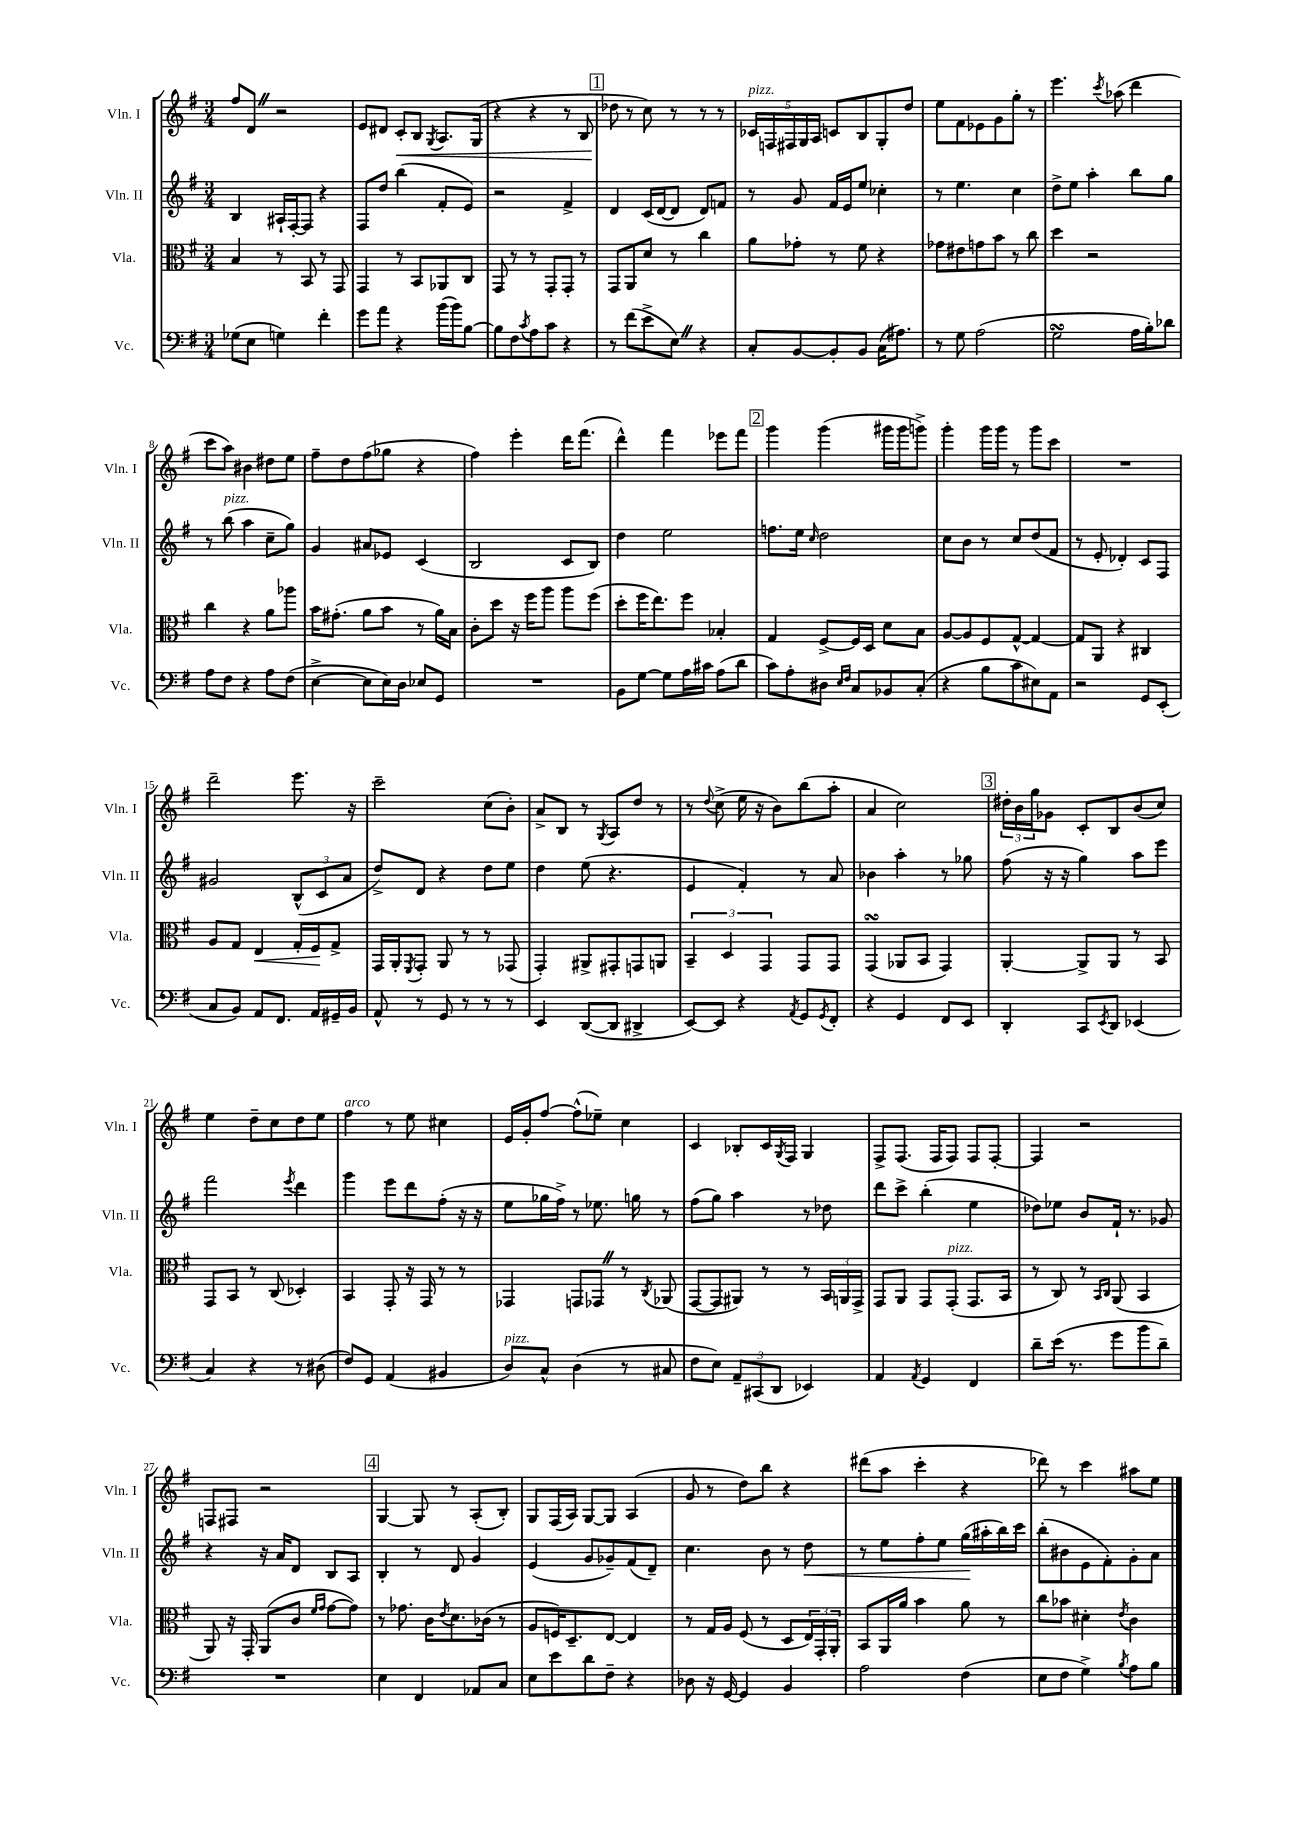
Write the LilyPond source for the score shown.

<<
\new StaffGroup <<
\new Staff = "s0" \with { instrumentName = "Vln. I" shortInstrumentName = "Vln. I" } {
    \clef treble \key g \major \numericTimeSignature \time 3/4
    fis''8 d'8 \once \override BreathingSign.text = \markup { \musicglyph "scripts.caesura.straight" } \breathe r2 |
    e'8 dis'8 c'8-.\< b8 \acciaccatura { g8 } a8. g16( |
    r4 r4 r8 b8 |
    \mark \markup { \box "1" } des''8\! r8 c''8) r8 r8 r8 |
    \tuplet 5/4 { ces'16^\markup { \italic "pizz." } f16 fis16 g16 a16 } c'8 b8 g8-. d''8 |
    e''8 fis'8 ees'8 g'8 g''8-. r8 |
    e'''4. \acciaccatura { c'''8 } aes''8( d'''4 |
    c'''8 a''8) bis'4 dis''8 e''8 |
    fis''8-- d''8 fis''8( ges''8 r4 |
    fis''4) e'''4-. d'''16 fis'''8.( |
    d'''4-^) fis'''4 ees'''8 fis'''8 |
    \mark \markup { \box "2" } g'''4 g'''4( gis'''16 gis'''16 g'''8->) |
    g'''4-. g'''16 g'''16 r8 g'''8 c'''8 |
    R2. |
    d'''2-- e'''8. r16 |
    c'''2-- c''8( b'8-.) |
    a'8-> b8 r8 \acciaccatura { g8 } a8 d''8 r8 |
    r8 \appoggiatura { d''8 } c''8->( e''16 r16 b'8) b''8( a''8-. |
    a'4 c''2) |
    \mark \markup { \box "3" } \tuplet 3/2 { dis''16-. b'16 g''16 } ges'8 c'8-. b8 b'8( c''8) |
    e''4 d''8-- c''8 d''8 e''8 |
    fis''4^\markup { \italic "arco" } r8 e''8 cis''4 |
    e'16 g'16-. fis''8~ fis''8-^( ees''8--) c''4 |
    c'4 bes8-. c'16 \acciaccatura { g8 } fis16 g4 |
    fis8-> fis8.( fis16 fis8) fis8 fis8~-. |
    fis4 r2 |
    f8 fis8 r2 |
    \mark \markup { \box "4" } g4~ g8 r8 a8-.( b8-.) |
    g8 fis16( a16) g8~ g8 a4( |
    g'8 r8 d''8) b''8 r4 |
    dis'''8( a''8 c'''4-. r4 |
    des'''8) r8 c'''4 ais''8 e''8 \bar "|." |
}
\new Staff = "s1" \with { instrumentName = "Vln. II" shortInstrumentName = "Vln. II" } {
    \clef treble \key g \major \numericTimeSignature \time 3/4
    b4 ais16-! fis16~-. fis8 r4 |
    fis8 d''8 b''4( fis'8-. e'8) |
    r2 fis'4-> |
    \mark \markup { \box "1" } d'4 c'16( d'16~ d'8 d'8) f'8 |
    r8 g'8 fis'16 e'16 e''8 ces''4-. |
    r8 e''4. c''4 |
    d''8-> e''8 a''4-. b''8 g''8 |
    r8 b''8^\markup { \italic "pizz." }( a''4 c''8-- g''8) |
    g'4 ais'8 ees'8 c'4( |
    b2 c'8 b8) |
    d''4 e''2 |
    \mark \markup { \box "2" } f''8. e''16 \grace { c''16 } d''2 |
    c''8 b'8 r8 c''8 d''8( fis'8 |
    r8 e'8-. des'4-.) c'8 fis8 |
    gis'2 \tuplet 3/2 { b8-^( c'8 a'8 } |
    d''8->) d'8 r4 d''8 e''8 |
    d''4 e''8( r4. |
    e'4 fis'4-.) r8 a'8 |
    bes'4 a''4-. r8 ges''8 |
    \mark \markup { \box "3" } fis''8( r16 r16 g''4) a''8 e'''8 |
    fis'''2 \acciaccatura { e'''8 } d'''4 |
    g'''4 e'''8 d'''8 fis''8-.( r16 r16 |
    e''8 ges''16 fis''16->) r8 ees''8. g''16 r8 |
    fis''8( g''8) a''4 r8 des''8 |
    d'''8 c'''8-> b''4-.( e''4 |
    des''8) ees''8 b'8 fis'16-! r8. ges'8 |
    r4 r16 a'16 d'8 b8 a8 |
    \mark \markup { \box "4" } b4-. r8 d'8 g'4 |
    e'4( g'8 ges'8--) fis'8( d'8--) |
    c''4. b'8 r8 d''8\< |
    r8 e''8 fis''8-. e''8 g''16\!( ais''16-. b''16) c'''16 |
    b''8-.( bis'8 e'8 fis'8-.) g'8-. a'8 \bar "|." |
}
\new Staff = "s2" \with { instrumentName = "Vla." shortInstrumentName = "Vla." } {
    \clef alto \key g \major \numericTimeSignature \time 3/4
    b4 r8 b,8 r8 g,8 |
    g,4 r8 b,8 aes,8 c8 |
    g,8 r8 r8 g,8-. g,8-. r8 |
    \mark \markup { \box "1" } g,8 a,8 d'8 r8 c''4 |
    a'8 ges'8-. r8 fis'8 r4 |
    ges'8 eis'8 g'8 b'8 r8 c''8 |
    d''4 r2 |
    c''4 r4 a'8 aes''8 |
    b'16 gis'8.-.( a'8 b'8 r8 a'16) b16 |
    c'8-. d''8 r16 fis''16 a''8 a''8 fis''8( |
    d''8-. fis''16 e''8.) fis''8 bes4-. |
    \mark \markup { \box "2" } g4 fis8~-> fis16 d16 d'8 b8 |
    a8~ a8 fis8 g8~-^ g4~ |
    g8 a,8 r4 cis4 |
    a8 g8 e4\< g16-. fis16\! g8-> |
    g,16 a,16-. \acciaccatura { fis,8 } g,8-. a,8 r8 r8 ges,8( |
    g,4-.) ais,8-> gis,8-. g,8 a,8 |
    \tuplet 3/2 { b,4-- d4 g,4 } g,8 g,8 |
    g,4\turn( aes,8 b,8 g,4) |
    \mark \markup { \box "3" } a,4~-. a,8-> a,8 r8 b,8 |
    g,8 b,8 r8 c8( des4-.) |
    b,4 g,8-. r16 g,16 r8 r8 |
    ges,4 g,8 ges,8 \once \override BreathingSign.text = \markup { \musicglyph "scripts.caesura.straight" } \breathe r8 \acciaccatura { c8 } aes,8( |
    g,8~ g,8 ais,8) r8 r8 \tuplet 3/2 { b,16 a,16 g,16-> } |
    g,8 a,8 g,8 g,8-.^\markup { \italic "pizz." }( g,8. b,16 |
    r8 c8) r8 \grace { b,16 c16 } a,8( b,4 |
    a,8) r16 g,16-. a,8( c'8 \grace { fis'16 g'16 } g'8~ g'8) |
    \mark \markup { \box "4" } r8 ges'8. c'16 \acciaccatura { e'8 } d'8. ces'16( r8 |
    a8 f16) d8.-- e8~ e4 |
    r8 g16 a16 fis8( r8 d8 \tuplet 3/2 { e16) g,16-. a,16-. } |
    b,8 a,16 a'16 b'4 a'8 r8 |
    c''8 bes'8 dis'4-. \acciaccatura { e'8 } c'4 \bar "|." |
}
\new Staff = "s3" \with { instrumentName = "Vc." shortInstrumentName = "Vc." } {
    \clef bass \key g \major \numericTimeSignature \time 3/4
    ges8( e8 g4) fis'4-. |
    g'8 a'8 r4 b'16( b'16) b8~ |
    b8 fis8 \acciaccatura { c'8 } a8 c'8 r4 |
    \mark \markup { \box "1" } r8 fis'8( e'8-> e8) \once \override BreathingSign.text = \markup { \musicglyph "scripts.caesura.straight" } \breathe r4 |
    c8-. b,8~ b,8-. b,8 c16( ais8.) |
    r8 g8 a2( |
    g2\turn a16 b16-.) des'8 |
    a8 fis8 r4 a8 fis8( |
    e4~-> e8 e16) d16 ees8 g,8 |
    R2. |
    b,8 g8~ g8 a16 cis'16 a8( d'8 |
    \mark \markup { \box "2" } c'8) a8-. dis8 \grace { e16 fis16 } c8 bes,8 c8-.( |
    r4 b8 c'8 eis8) a,8 |
    r2 g,8 e,8-.( |
    c8 b,8) a,8 fis,8. a,16 gis,16-- b,16 |
    a,8-^ r8 g,8 r8 r8 r8 |
    e,4 d,8~( d,8 dis,4-> |
    e,8~) e,8 r4 \acciaccatura { a,8 } g,8 \acciaccatura { g,8 } fis,8-. |
    r4 g,4 fis,8 e,8 |
    \mark \markup { \box "3" } d,4-. c,8 \acciaccatura { e,8 } d,8 ees,4( |
    c4) r4 r8 dis8( |
    fis8) g,8 a,4( bis,4 |
    d8^\markup { \italic "pizz." }) c8-^ d4( r8 cis8 |
    fis8 e8) \tuplet 3/2 { a,8-- cis,8( d,8 } ees,4) |
    a,4 \acciaccatura { a,8 } g,4 fis,4 |
    d'8-- e'16( r8. g'8 b'8 d'8--) |
    R2. |
    \mark \markup { \box "4" } e4 fis,4 aes,8 c8 |
    e8 e'8 d'8 fis8-- r4 |
    des8 r16 g,16~ g,4 b,4 |
    a2 fis4( |
    e8 fis8 g4->) \acciaccatura { b8 } a8 b8 \bar "|." |
}
>>
>>
